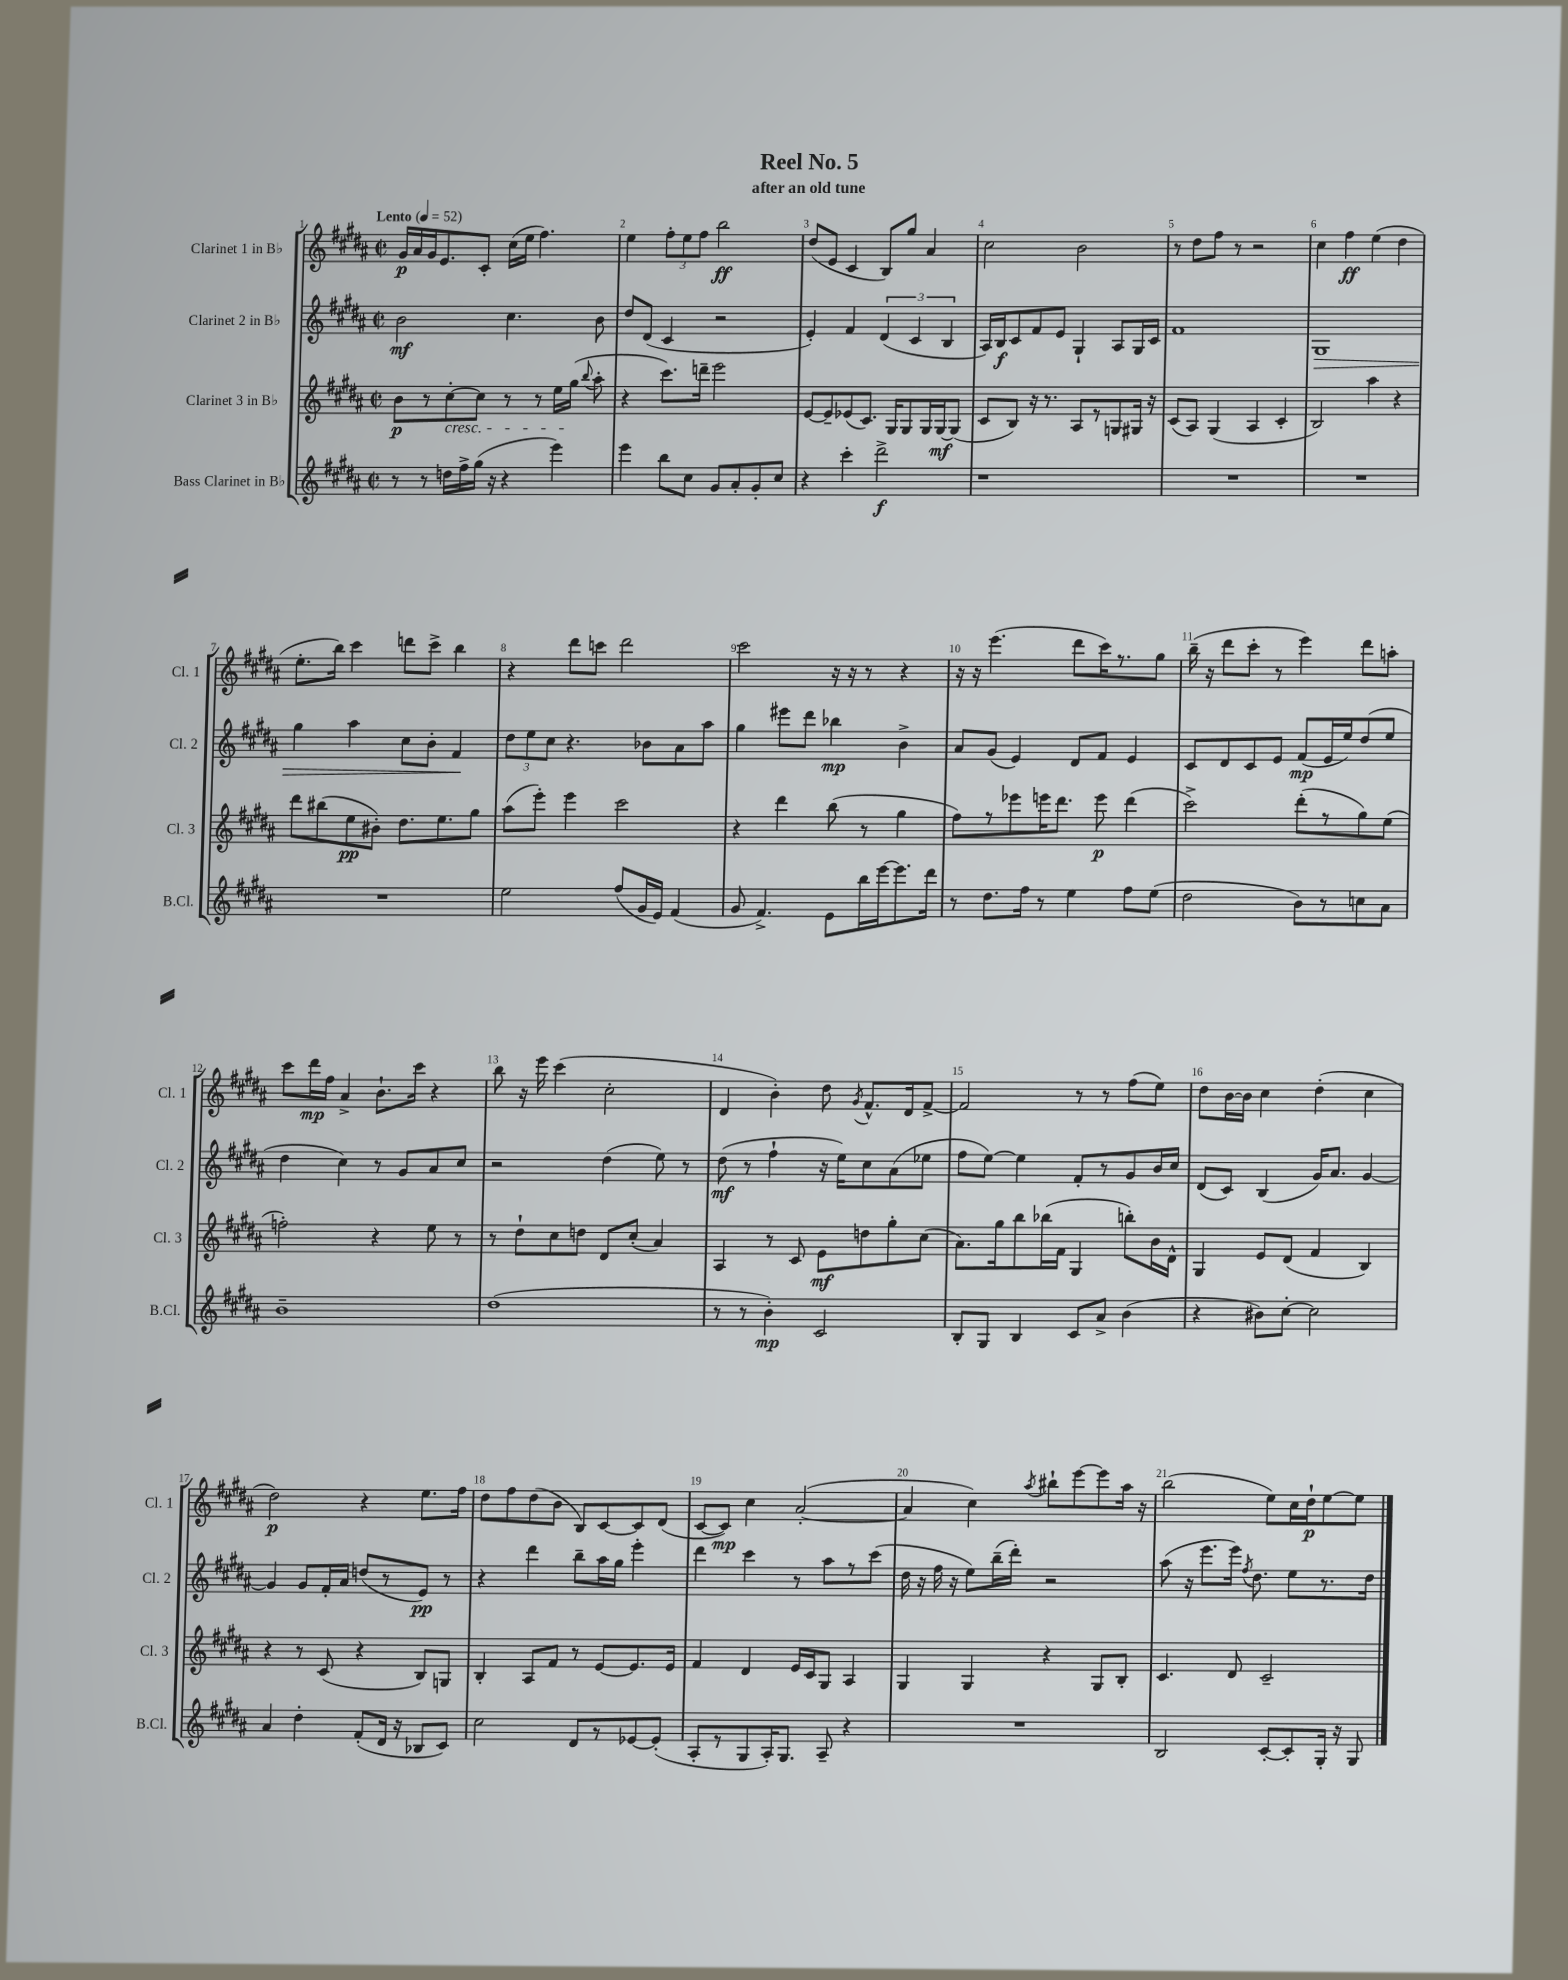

**kern	**kern	**kern	**kern
*staff4	*staff3	*staff2	*staff1
*clefG2	*clefG2	*clefG2	*clefG2
*k[f#c#g#d#a#]	*k[f#c#g#d#a#]	*k[f#c#g#d#a#]	*k[f#c#g#d#a#]
*M2/2	*M2/2	*M2/2	*M2/2
*met(c|)	*met(c|)	*met(c|)	*met(c|)
*MM52	*MM52	*MM52	*MM52
8r	8b	2b	16g#
.	.	.	16a#
8r	8r	.	16g#
.	.	.	8.e
16dd	[8cc#'	.	.
16ff#^	.	.	.
(16gg#	8cc#]	.	8c#'
16r	.	.	.
4r	8r	4.cc#	(16cc#
.	.	.	16ee
.	8r	.	4.ff#)
4eee)	16ee	.	.
.	(16gg#	.	.
.	8qqbb	.	.
.	8aa#'	8b	.
=	=	=	=
4eee	4r	8dd#	4ee
.	.	(8d#	.
8bb	8.ccc#)	4c#	12ff#'
.	.	.	12ee
8cc#	.	.	.
.	.	.	12ff#
.	16ddd~	.	.
8g#	2eee	2r	2bb
8a#'	.	.	.
8g#'	.	.	.
8cc#	.	.	.
=	=	=	=
4r	[8e	4e')	(8dd#
.	8e~]	.	8e
4ccc#'	(8e-	4f#	4c#
.	8.c#)	.	.
2ddd#^	.	(6d#	8B)
.	16G#	.	.
.	8G#	.	8gg#
.	.	6c#	.
.	16G#	.	4a#
.	[16G#	.	.
.	.	6B	.
.	(8G#]	.	.
=	=	=	=
1r	8c#	16A#)	2cc#
.	.	16B	.
.	8B)	8c#	.
.	16r	8f#	.
.	8.r	.	.
.	.	8e	.
.	8A#	4G#`	2b
.	8r	.	.
.	8G	8A#	.
.	16G#	16G#	.
.	16r	16c#	.
=	=	=	=
1r	(8c#	1f#	8r
.	8A#)	.	8dd#
.	(4G#	.	8ff#
.	.	.	8r
.	4A#	.	2r
.	4c#'	.	.
=	=	=	=
1r	2B)	1G#	4cc#
.	.	.	4ff#
.	4aa#	.	(4ee
.	4r	.	4dd#
=	=	=	=
1r	8ddd#	4gg#	8.ee'
.	(8bb#	.	.
.	.	.	16bb)
.	8ee	4aa#	4ccc#
.	8b#')	.	.
.	8.dd#	8cc#	8ddd
.	.	8b'	8ccc#^
.	8.ee	.	.
.	.	4f#	4bb
.	8gg#	.	.
=	=	=	=
2ee	(8aa#	12dd#	4r
.	.	12ee	.
.	8eee')	.	.
.	.	12cc#	.
.	4eee	4.r	8ddd#
.	.	.	8ccc
(8ff#	2ccc#	.	2ddd#
16g#	.	8b-	.
16e)	.	.	.
(4f#	.	8a#	.
.	.	8aa#	.
=	=	=	=
8g#	4r	4gg#	2ccc#
4.f#^)	.	.	.
.	4ddd#	8eee#	.
.	.	8ddd#	.
8e	(8bb	4bb-	16r
.	.	.	16r
16bb	8r	.	8r
[16eee	.	.	.
8.eee]	4gg#	4b^	4r
16ddd#	.	.	.
=	=	=	=
8r	8ff#)	8a#	16r
.	.	.	16r
8.dd#	8r	(8g#	(4.eee
.	8eee-	4e)	.
16ff#	.	.	.
8r	16eee	.	.
.	8.ddd#	.	.
4ee	.	8d#	8ddd#
.	8eee	8f#	16ccc#)
.	.	.	8.r
8ff#	(4ddd#	4e	.
(8ee	.	.	8gg#
=	=	=	=
2dd#	2ccc#^)	8c#	(16bb~
.	.	.	16r
.	.	8d#	8ddd#
.	.	8c#	8ccc#'
.	.	8e	8r
8b)	(8ddd#'	(8f#	4eee)
8r	8r	16e	.
.	.	16ee)	.
8cc	8gg#)	(8dd#	8ddd#
8a#	(8ee	8ee	8aa'
=	=	=	=
1b~	2ff')	4dd#	8ccc#
.	.	.	16ddd#
.	.	.	16ff#
.	.	4cc#)	4a#^
.	4r	8r	8.b`
.	.	8g#	.
.	.	.	16ccc#
.	8ee	8a#	4r
.	8r	8cc#	.
=	=	=	=
(1dd#	8r	2r	8bb
.	8dd#`	.	16r
.	.	.	16eee
.	8cc#	.	(4ccc#
.	8dd	.	.
.	8d#	(4dd#	2cc#'
.	(8cc#'	.	.
.	4a#)	8ee)	.
.	.	8r	.
=	=	=	=
8r	4A#	(8dd#	4d#
8r	.	8r	.
4b')	8r	4ff#`	4b')
.	8c#	.	.
2c#	8e	16r	8dd#
.	.	16ee)	.
.	.	.	8qg#
.	8dd	8cc#	8.f#^^
.	8gg#'	(8a#	.
.	.	.	16d#
.	(8cc#	8ee-	[8f#^
=	=	=	=
8B'	8.a#)	8ff#	2f#]
8G#	.	[8ee)	.
.	16gg#	.	.
4B	8bb	4ee]	.
.	(16bb-	.	.
.	16f#	.	.
8c#	4G#	8f#'	8r
8a#^	.	8r	8r
(4b	8bb')	8g#	(8ff#
.	16b	16b	8ee)
.	16d#^^	16cc#	.
=	=	=	=
4r	4G#	(8d#	8dd#
.	.	8c#)	[16b
.	.	.	16b]
8b#)	8e	(4B	4cc#
[8cc#'	(8d#	.	.
2cc#]	4f#	16g#)	(4dd#'
.	.	8.a#	.
.	4B)	[4g#	4cc#
=	=	=	=
4a#	4r	4g#]	2dd#)
4dd#'	8r	8g#	.
.	(8c#	16f#'	.
.	.	16a#	.
(8f#'	4r	(8dd	4r
16d#	.	8r	.
16r	.	.	.
8B-	8B)	8e)	8.ee
8c#)	8G	8r	.
.	.	.	16ff#
=	=	=	=
2cc#	4B'	4r	8dd#
.	.	.	8ff#
.	8A#	4ddd#	(8dd#
.	8f#	.	8b
8d#	8r	8bb~	8B)
8r	[8e	16aa#	[8c#
.	.	16gg#	.
[8e-	8.e]	4eee'	8c#]
(8e-']	.	.	(8d#
.	16e	.	.
=	=	=	=
8A#'	4f#	4ddd#	[8c#
8r	.	.	8c#])
8G#	4d#	4ccc#	4cc#
16A#')	.	.	.
8.G#	.	.	.
.	16e	8r	([2a#'
.	16c#	.	.
8A#~	8G#	8aa#	.
4r	4A#	8r	.
.	.	(8ccc#	.
=	=	=	=
1r	4G#	16dd#	4a#]
.	.	16r	.
.	.	16ff#	.
.	.	16r	.
.	4G#	8ee)	4cc#)
.	.	(16bb~	.
.	.	16ddd#')	.
.	.	.	8qaa#
.	4r	2r	8bb#`
.	.	.	[8eee
.	8G#	.	8eee]
.	8B'	.	16aa#
.	.	.	16r
=	=	=	=
2B	4.c#	(8aa#	(2bb
.	.	16r	.
.	.	8.eee	.
.	8d#	16eee)	.
.	.	8qff#	.
.	.	8.dd#	.
[8c#'	2c#~	.	8ee)
8c#']	.	8ee	16cc#
.	.	.	16dd#`
16G#'	.	8.r	[8ee
16r	.	.	.
8G#	.	.	8ee]
.	.	16dd#	.
==	==	==	==
*-	*-	*-	*-
